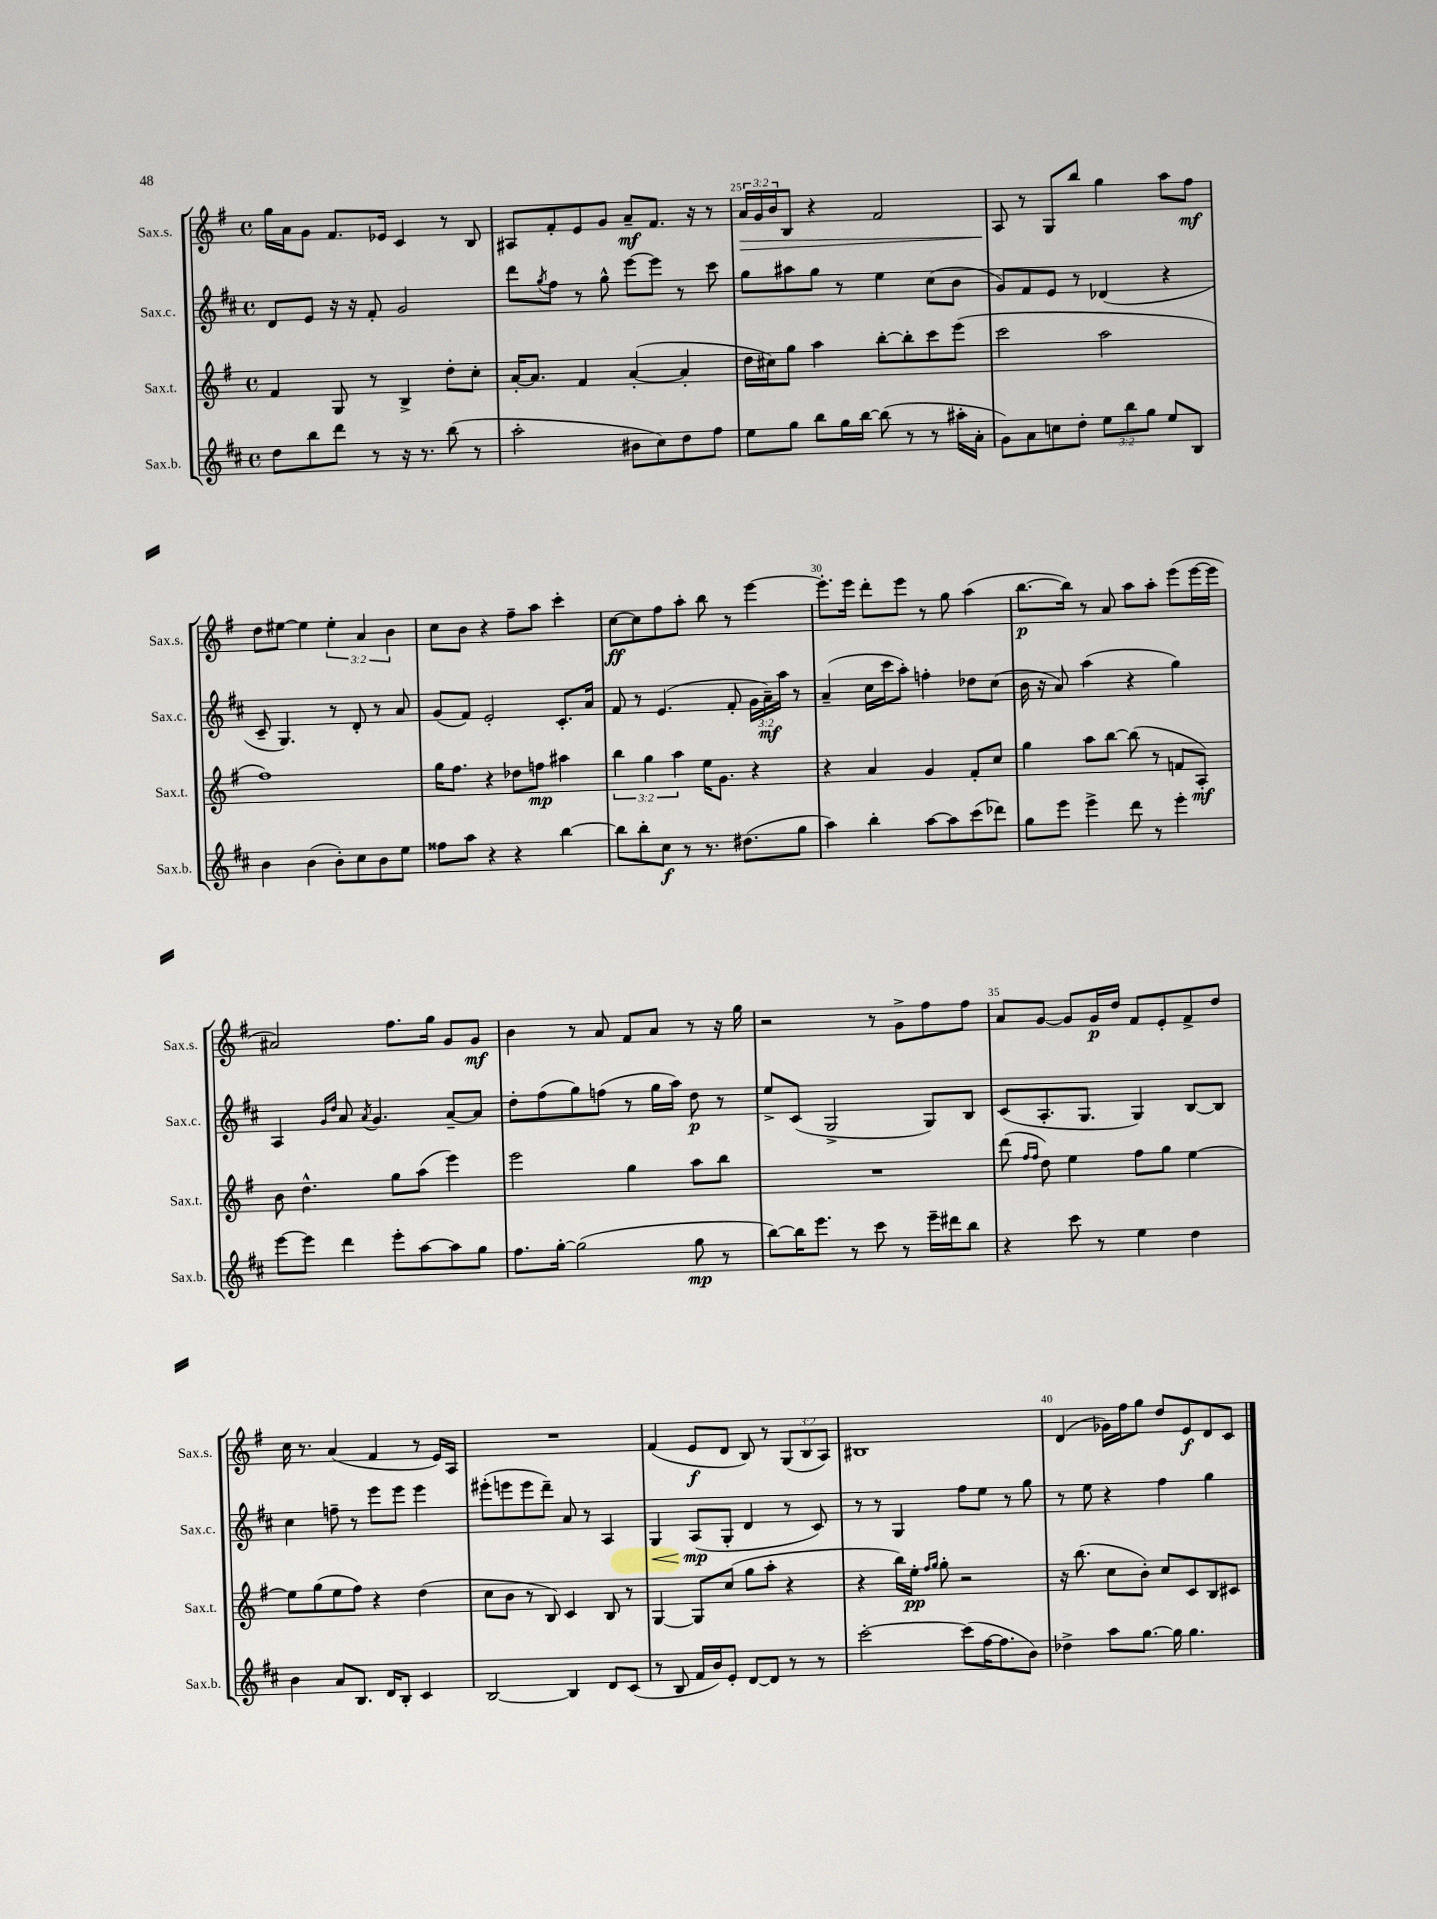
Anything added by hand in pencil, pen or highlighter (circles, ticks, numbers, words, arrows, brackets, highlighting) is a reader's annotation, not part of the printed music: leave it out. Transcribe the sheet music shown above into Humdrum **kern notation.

**kern	**dynam	**kern	**dynam	**kern	**dynam	**kern	**dynam
*part4	*part4	*part3	*part3	*part2	*part2	*part1	*part1
*staff4	*staff4	*staff3	*staff3	*staff2	*staff2	*staff1	*staff1
*I"Sax.b.	*	*I"Sax.t.	*	*I"Sax.c.	*	*I"Sax.s.	*
*I'Sax.b.	*	*I'Sax.t.	*	*I'Sax.c.	*	*I'Sax.s.	*
*clefG2	*	*clefG2	*	*clefG2	*	*clefG2	*
*k[f#c#]	*	*k[f#]	*	*k[f#c#]	*	*k[f#]	*
*M4/4	*	*M4/4	*	*M4/4	*	*M4/4	*
*met(c)	*	*met(c)	*	*met(c)	*	*met(c)	*
=23	=23	=23	=23	=23	=23	=23	=23
8dd\L	.	4f#/	.	8d/L	.	16gg\LL	.
.	.	.	.	.	.	16a\J	.
8bb\	.	.	.	8e/J	.	8g\J	.
8ddd\J	.	8G/	.	16r	.	8.f#/L	.
.	.	.	.	16r	.	.	.
8r	.	8r	.	8f#'/	.	.	.
.	.	.	.	.	.	16e-X/Jk	.
16r	.	4B^/	.	2g/	.	4c/	.
8.r	.	.	.	.	.	.	.
(8bb\	.	8dd'\L	.	.	.	8r	.
8r	.	8cc'\J	.	.	.	8B/	.
=24	=24	=24	=24	=24	=24	=24	=24
2aa'\	.	[16a'/KL	.	8ddd\L	.	8A#X/L	.
.	.	8.a/J]	.	.	.	.	.
.	.	.	.	8qgg/	.	.	.
.	.	.	.	8ff#\J	.	8f#'/	.
.	.	4f#/	.	8r	.	8e/	.
.	.	.	.	8gg^^\	.	8g/J	.
8b#X\L	.	([4a'/	.	[8eee\L	.	8a~/L	mf
8cc#\)	.	.	.	8eee\J]	.	8.f#/J	.
8dd\	.	4a'/]	.	8r	.	.	.
.	.	.	.	.	.	16r	.
8ff#\J	.	.	.	8ccc#\	.	8r	.
=25	=25	=25	=25	=25	=25	=25	=25
!	!	!	!	!	!	!	!LO:HP:b
8ee\L	.	16dd\LL	.	8gg\L	.	24a/LL	>
.	.	.	.	.	.	24g/	.
.	.	16cc#X\J)	.	.	.	.	.
.	.	.	.	.	.	24b/J	.
8gg\J	.	8gg\J	.	8aa#X\	.	8B/J	.
8bb\L	.	4aa\	.	8gg\J	.	4r	.
16gg\L	.	.	.	8r	.	.	.
[16bb\JJ	.	.	.	.	.	.	.
(8bb\]	.	[8bb'\L	.	4ee\	.	2f#/	.
8r	.	8bb'\]	.	.	.	.	.
8r	.	8ccc\	.	(8cc#\L	.	.	.
16aa#X'\LL	.	(8eee\J	.	8b\J	.	.	.
16a'\JJ	.	.	.	.	.	.	.
=26	=26	=26	=26	=26	=26	=26	=26
8g\L)	.	2ccc\	.	8g/L)	.	8A/	.
8a\	.	.	.	8f#/	.	8r	]
8ccn\	.	.	.	8e/J	.	8G/L	.
8dd'\J	.	.	.	8r	.	8bb/J	.
12ee\L	.	2aa\	.	(4d-X/	.	4gg\	.
12bb\	.	.	.	.	.	.	.
12gg\J	.	.	.	.	.	.	.
8ee/L	.	.	.	4r	.	8aa\L	.
8B/J	.	.	.	.	.	8ff#\J	mf
!!LO:LB:g=z
=27	=27	=27	=27	=27	=27	=27	=27
4b\	.	1ff#)	.	8c#~/	.	8dd\L	.
.	.	.	.	4.G/)	.	[8ee#X\J	.
(4b\	.	.	.	.	.	4ee#\]	.
8b'\L)	.	.	.	8r	.	6ee#'\	.
8cc#\	.	.	.	8d'/	.	.	.
.	.	.	.	.	.	6a/	.
8b\	.	.	.	8r	.	.	.
.	.	.	.	.	.	6b\	.
8ee\J	.	.	.	8a/	.	.	.
=28	=28	=28	=28	=28	=28	=28	=28
8ff##X\L	.	16gg\KL	.	(8g/L	.	8cc\L	.
.	.	8.ff#\J	.	.	.	.	.
8aa\J	.	.	.	8f#/J)	.	8b\J	.
4r	.	4r	.	2e'/	.	4r	.
4r	.	8dd-X\L	.	.	.	8ff#~\L	.
.	.	8ffn\J	mp	.	.	8aa\J	.
[4bb\	.	4aa#X\	.	8.c#'/L	.	4ccc'\	.
.	.	.	.	16a/Jk	.	.	.
=29	=29	=29	=29	=29	=29	=29	=29
8bb\L]	.	6bb\	.	8f#/	.	[8cc\L	ff
8bb'\	.	.	.	8r	.	8cc\]	.
.	.	6gg\	.	.	.	.	.
8cc#\J	f	.	.	(4.e/	.	8ff#\	.
.	.	6aa\	.	.	.	.	.
8r	.	.	.	.	.	8aa'\J	.
8.r	.	16ee\KL	.	.	.	8bb\	.
.	.	8.g\J	.	.	.	.	.
.	.	.	.	8f#'/	.	8r	.
(8.dd#X\L	.	.	.	.	.	.	.
.	.	4r	.	24g\LL	.	[4eee\	.
.	.	.	.	24a~\)	mf	.	.
.	.	.	.	24aa\JJ	.	.	.
8gg\J	.	.	.	8r	.	.	.
=30	=30	=30	=30	=30	=30	=30	=30
4aa\)	.	4r	.	(4a~/	.	8.eee'\L]	.
.	.	.	.	.	.	16eee\Jk	.
4bb'\	.	4a/	.	16cc#\LL	.	8ddd'\L	.
.	.	.	.	16ccc#\J	.	.	.
.	.	.	.	8aa'\J)	.	8eee\J	.
[8aa\L	.	4g/	.	4ffn'\	.	8r	.
8aa\]	.	.	.	.	.	8gg\	.
(8ccc#\	.	8f#'/L	.	8dd-X\L	.	(4aa\	.
8ddd-X\J)	.	8cc/J	.	(8cc#\J	.	.	.
=31	=31	=31	=31	=31	=31	=31	=31
8gg\L	.	4gg\	.	16b\	.	[8.bb\L	p
.	.	.	.	16r	.	.	.
8eee\J	.	.	.	8a/)	.	.	.
.	.	.	.	.	.	16bb\Jk])	.
4eee^\	.	8aa\L	.	(4aa\	.	8r	.
.	.	[8bb\J	.	.	.	8a/	.
8ddd\	.	(8bb\]	.	4r	.	8aa\L	.
8r	.	8r	.	.	.	8aa'\J	.
4eee'\	.	8fn/L	.	4gg\)	.	(8eee\L	.
.	.	8A'/J)	mf	.	.	[16eee\L	.
.	.	.	.	.	.	16eee\JJ]	.
!!LO:LB:g=z
=32	=32	=32	=32	=32	=32	=32	=32
[8eee\L	.	8b\	.	4A/	.	2a#X/)	.
8eee\J]	.	4.dd^^\	.	.	.	.	.
.	.	.	.	16qqg/LL	.	.	.
.	.	.	.	16qqdd/JJ	.	.	.
4ddd\	.	.	.	8a/	.	.	.
.	.	.	.	8qa/	.	.	.
.	.	.	.	4.g/	.	.	.
8eee'\L	.	8gg\L	.	.	.	8.ff#\L	.
[8aa\	.	(8aa\J	.	.	.	.	.
.	.	.	.	.	.	16gg\Jk	.
8aa\]	.	4eee\)	.	[8a~/L	.	8g/L	.
8gg\J	.	.	.	8a/J]	.	8g/J	mf
=33	=33	=33	=33	=33	=33	=33	=33
8.ff#\L	.	2eee\	.	8dd'\L	.	4b\	.
.	.	.	.	(8ff#\	.	.	.
[16gg'\Jk	.	.	.	.	.	.	.
(2gg\]	.	.	.	8gg\)	.	8r	.
.	.	.	.	(8ffn\J	.	8a/	.
.	.	4gg\	.	8r	.	8f#/L	.
.	.	.	.	16gg\LL	.	8a/J	.
.	.	.	.	16aa\JJ)	.	.	.
8gg\	mp	8aa\L	.	8dd\	p	8r	.
8r	.	8bb\J	.	8r	.	16r	.
.	.	.	.	.	.	16gg\	.
=34	=34	=34	=34	=34	=34	=34	=34
[8bb\L)	.	1r	.	8ee^/L	.	2r	.
16bb\K]	.	.	.	(8c#/J	.	.	.
8.eee\J	.	.	.	.	.	.	.
.	.	.	.	2G^/	.	.	.
8r	.	.	.	.	.	.	.
8ccc#\	.	.	.	.	.	8r	.
8r	.	.	.	.	.	8g^\L	.
16eee~\LL	.	.	.	8G/L)	.	8ff#\	.
16ddd#X\J	.	.	.	.	.	.	.
8bb\J	.	.	.	8B/J	.	8ff#\J	.
=35	=35	=35	=35	=35	=35	=35	=35
4r	.	(8ddd\	.	(8c#/L	.	8a/L	.
.	.	16qqff#/LL	.	.	.	.	.
.	.	16qqff#/JJ	.	.	.	.	.
.	.	8dd\)	.	8.A'/	.	[8g/J	.
8ccc#\	.	4ee\	.	.	.	8g/L]	.
.	.	.	.	8.G/J	.	.	.
8r	.	.	.	.	.	16g/L	p
.	.	.	.	.	.	16dd/JJ	.
4ee\	.	8ff#\L	.	4G/)	.	8f#/L	.
.	.	8gg\J	.	.	.	8e'/	.
4dd\	.	[4ee\	.	[8B/L	.	8f#^/	.
.	.	.	.	8B/J]	.	8dd/J	.
!!LO:LB:g=z
=36	=36	=36	=36	=36	=36	=36	=36
4b\	.	8ee\L]	.	4cc#\	.	16cc\	.
.	.	.	.	.	.	8.r	.
.	.	(8gg\	.	.	.	.	.
8a/L	.	8ee\	.	8ffn~\	.	(4a/	.
8.B/J	.	8ff#\J)	.	8r	.	.	.
.	.	4r	.	8eee\L	.	4f#/	.
16d/KL	.	.	.	.	.	.	.
8B'/J	.	.	.	8eee\J	.	.	.
4c#/	.	(4dd\	.	4eee\	.	8r	.
.	.	.	.	.	.	16e/LL)	.
.	.	.	.	.	.	16A/JJ	.
=37	=37	=37	=37	=37	=37	=37	=37
[2B/	.	8cc\L	.	(8eee#X'\L	.	1r	.
.	.	8b\J	.	8eeen\	.	.	.
.	.	8r	.	8eee\	.	.	.
.	.	8B/)	.	8ddd~\J)	.	.	.
4B/]	.	4c/	.	8a/	.	.	.
.	.	.	.	8r	.	.	.
8d/L	.	8B/	.	4A/	.	.	.
(8c#/J	.	8r	.	.	.	.	.
=38	=38	=38	=38	=38	=38	=38	=38
!	!	!	!	!	!LO:HP:b	!	!
8r	.	[4G/	.	4G/	<	(4f#/	.
8B/	.	.	.	.	.	.	.
16f#/LL	.	8G/L]	.	(8A/L	mp	8e/L	f
16b/J)	.	.	.	.	.	.	.
8e'/J	.	(8cc/J	.	8G'/J	[	8d/J	.
[8d/L	.	8gg\L	.	4d/	.	8B/)	.
8d/J]	.	8aa'\J	.	.	.	8r	.
8r	.	4r	.	8r	.	(12G/L	.
.	.	.	.	.	.	12B/	.
8r	.	.	.	8c#/)	.	.	.
.	.	.	.	.	.	12A/J)	.
=39	=39	=39	=39	=39	=39	=39	=39
[2ccc#'\	.	4r	.	8r	.	1B#X	.
.	.	.	.	8r	.	.	.
.	.	16bb\LL)	.	4G/	.	.	.
.	.	16ee'\JJ	pp	.	.	.	.
.	.	16qqff#/LL	.	.	.	.	.
.	.	16qqgg/JJ	.	.	.	.	.
.	.	8gg'\	.	.	.	.	.
(8ccc#\L]	.	2r	.	8ff#\L	.	.	.
[16ff#\K	.	.	.	8ee\J	.	.	.
8.ff#\]	.	.	.	.	.	.	.
.	.	.	.	8r	.	.	.
8b\J)	.	.	.	8gg\	.	.	.
=40	=40	=40	=40	=40	=40	=40	=40
4dd-X^\	.	16r	.	8r	.	(4d/	.
.	.	(8.bb\	.	.	.	.	.
.	.	.	.	8ee\	.	.	.
8aa\L	.	8cc\L	.	4r	.	16g-X\LL)	.
.	.	.	.	.	.	16ff#\J	.
[8.gg\J	.	8b'\J)	.	.	.	8gg\J	.
.	.	8cc/L	.	4ff#\	.	8dd/L	.
16gg\]	.	.	.	.	.	.	.
4.gg\	.	8c/	.	.	.	8e/	f
.	.	8B/	.	4gg\	.	8d/	.
.	.	8c#X/J	.	.	.	8c/J	.
==	==	==	==	==	==	==	==
*-	*-	*-	*-	*-	*-	*-	*-
